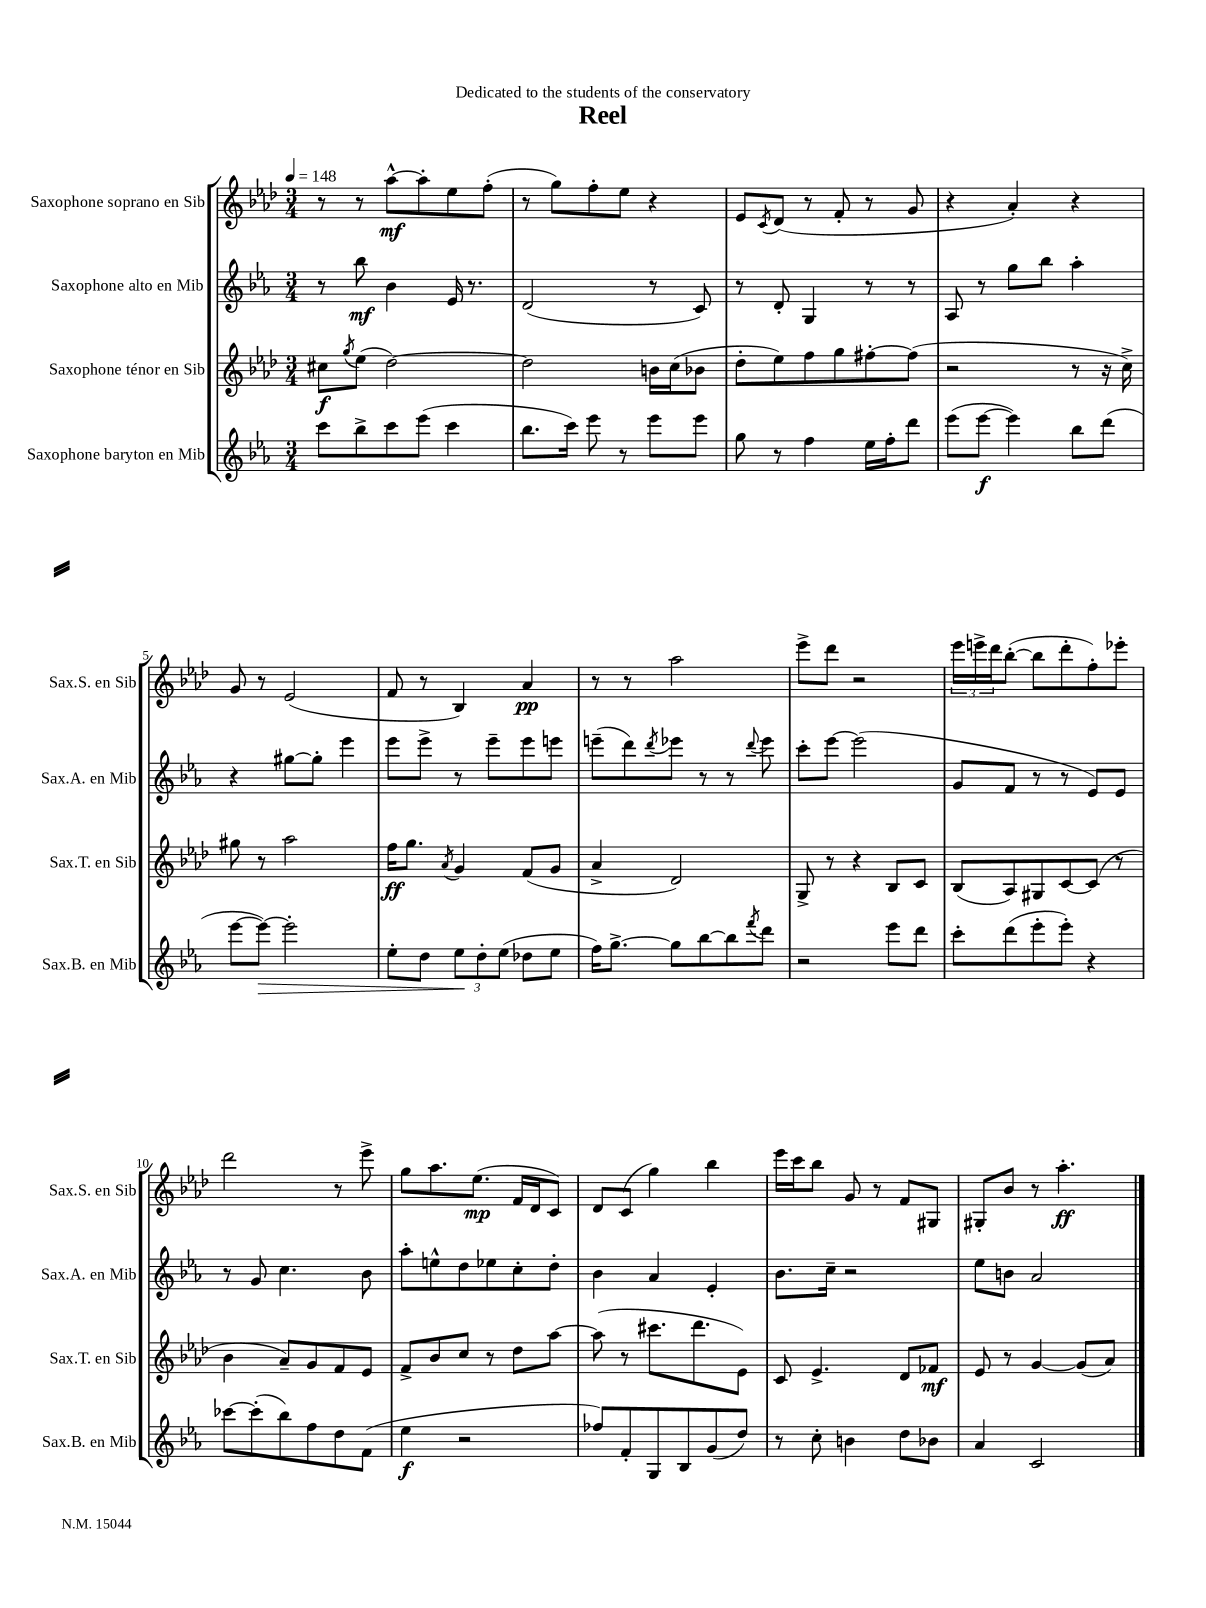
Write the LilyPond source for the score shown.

\header { title = "Reel" dedication = "Dedicated to the students of the conservatory" }
<<
\new StaffGroup <<
\new Staff = "s0" \with { instrumentName = "Saxophone soprano en Sib" shortInstrumentName = "Sax.S. en Sib" } {
    \clef treble \key aes \major \numericTimeSignature \time 3/4 \tempo 4 = 148
    r8 r8 aes''8~-^\mf aes''8-. ees''8 f''8-.( |
    r8 g''8) f''8-. ees''8 r4 |
    ees'8 \acciaccatura { c'8 } des'8( r8 f'8-. r8 g'8 |
    r4 aes'4-.) r4 |
    g'8 r8 ees'2( |
    f'8 r8 bes4) aes'4\pp |
    r8 r8 aes''2 |
    ees'''8-> des'''8 r2 |
    \tuplet 3/2 { ees'''16 e'''16-> des'''16 } bes''8~-.( bes''8 des'''8-. f''8-.) ees'''8-. |
    des'''2 r8 ees'''8-> |
    g''8 aes''8. ees''8.\mp( f'16 des'16 c'8) |
    des'8 c'8( g''4) bes''4 |
    ees'''16 c'''16 bes''8 g'8 r8 f'8 gis8 |
    gis8-. bes'8 r8 aes''4.-.\ff \bar "|." |
}
\new Staff = "s1" \with { instrumentName = "Saxophone alto en Mib" shortInstrumentName = "Sax.A. en Mib" } {
    \clef treble \key ees \major \numericTimeSignature \time 3/4
    r8 bes''8\mf bes'4 ees'16 r8. |
    d'2( r8 c'8) |
    r8 d'8-. g4 r8 r8 |
    aes8 r8 g''8 bes''8 aes''4-. |
    r4 gis''8~ gis''8-. ees'''4 |
    ees'''8 ees'''8-> r8 ees'''8-- ees'''8 e'''8 |
    e'''8--( d'''8) \acciaccatura { d'''8 } ees'''8 r8 r8 \appoggiatura { d'''8 } ees'''8 |
    c'''8-. ees'''8~ ees'''2( |
    g'8 f'8 r8 r8 ees'8) ees'8 |
    r8 g'8 c''4. bes'8 |
    aes''8-. e''8-^ d''8 ees''8 c''8-. d''8-. |
    bes'4 aes'4 ees'4-. |
    bes'8. c''16-- r2 |
    ees''8 b'8 aes'2 \bar "|." |
}
\new Staff = "s2" \with { instrumentName = "Saxophone ténor en Sib" shortInstrumentName = "Sax.T. en Sib" } {
    \clef treble \key aes \major \numericTimeSignature \time 3/4
    cis''8\f \acciaccatura { g''8 } ees''8( des''2~) |
    des''2 b'16 c''16( bes'8 |
    des''8-. ees''8) f''8 g''8 fis''8~-. fis''8( |
    r2 r8 r16 c''16->) |
    gis''8 r8 aes''2 |
    f''16\ff g''8. \acciaccatura { aes'8 } g'4 f'8( g'8 |
    aes'4-> des'2) |
    g8-> r8 r4 bes8 c'8 |
    bes8( aes8) gis8 c'8~ c'8( r8 |
    bes'4 aes'8--) g'8 f'8 ees'8 |
    f'8-> bes'8 c''8 r8 des''8 aes''8~ |
    aes''8( r8 cis'''8. des'''8. ees'8) |
    c'8 ees'4.-> des'8 fes'8\mf |
    ees'8 r8 g'4~ g'8( aes'8) \bar "|." |
}
\new Staff = "s3" \with { instrumentName = "Saxophone baryton en Mib" shortInstrumentName = "Sax.B. en Mib" } {
    \clef treble \key ees \major \numericTimeSignature \time 3/4
    c'''8 bes''8-> c'''8 ees'''8( c'''4 |
    bes''8. c'''16) ees'''8 r8 ees'''8 ees'''8 |
    g''8 r8 f''4 ees''16 f''16-. d'''8 |
    ees'''8( ees'''8~\f ees'''4) bes''8 d'''8( |
    ees'''8~ ees'''8~\>) ees'''2-. |
    ees''8-. d''8 \tuplet 3/2 { ees''8\! d''8-. ees''8( } des''8 ees''8 |
    f''16) g''8.~-> g''8 bes''8~ bes''8 \acciaccatura { f'''8 } d'''8 |
    r2 ees'''8 d'''8 |
    c'''8-. d'''8( ees'''8-. ees'''8-.) r4 |
    ces'''8~ ces'''8-.( bes''8) f''8 d''8 f'8( |
    ees''4\f r2 |
    fes''8) f'8-. g8 bes8 g'8( d''8) |
    r8 c''8-. b'4 d''8 bes'8 |
    aes'4 c'2 \bar "|." |
}
>>
>>
